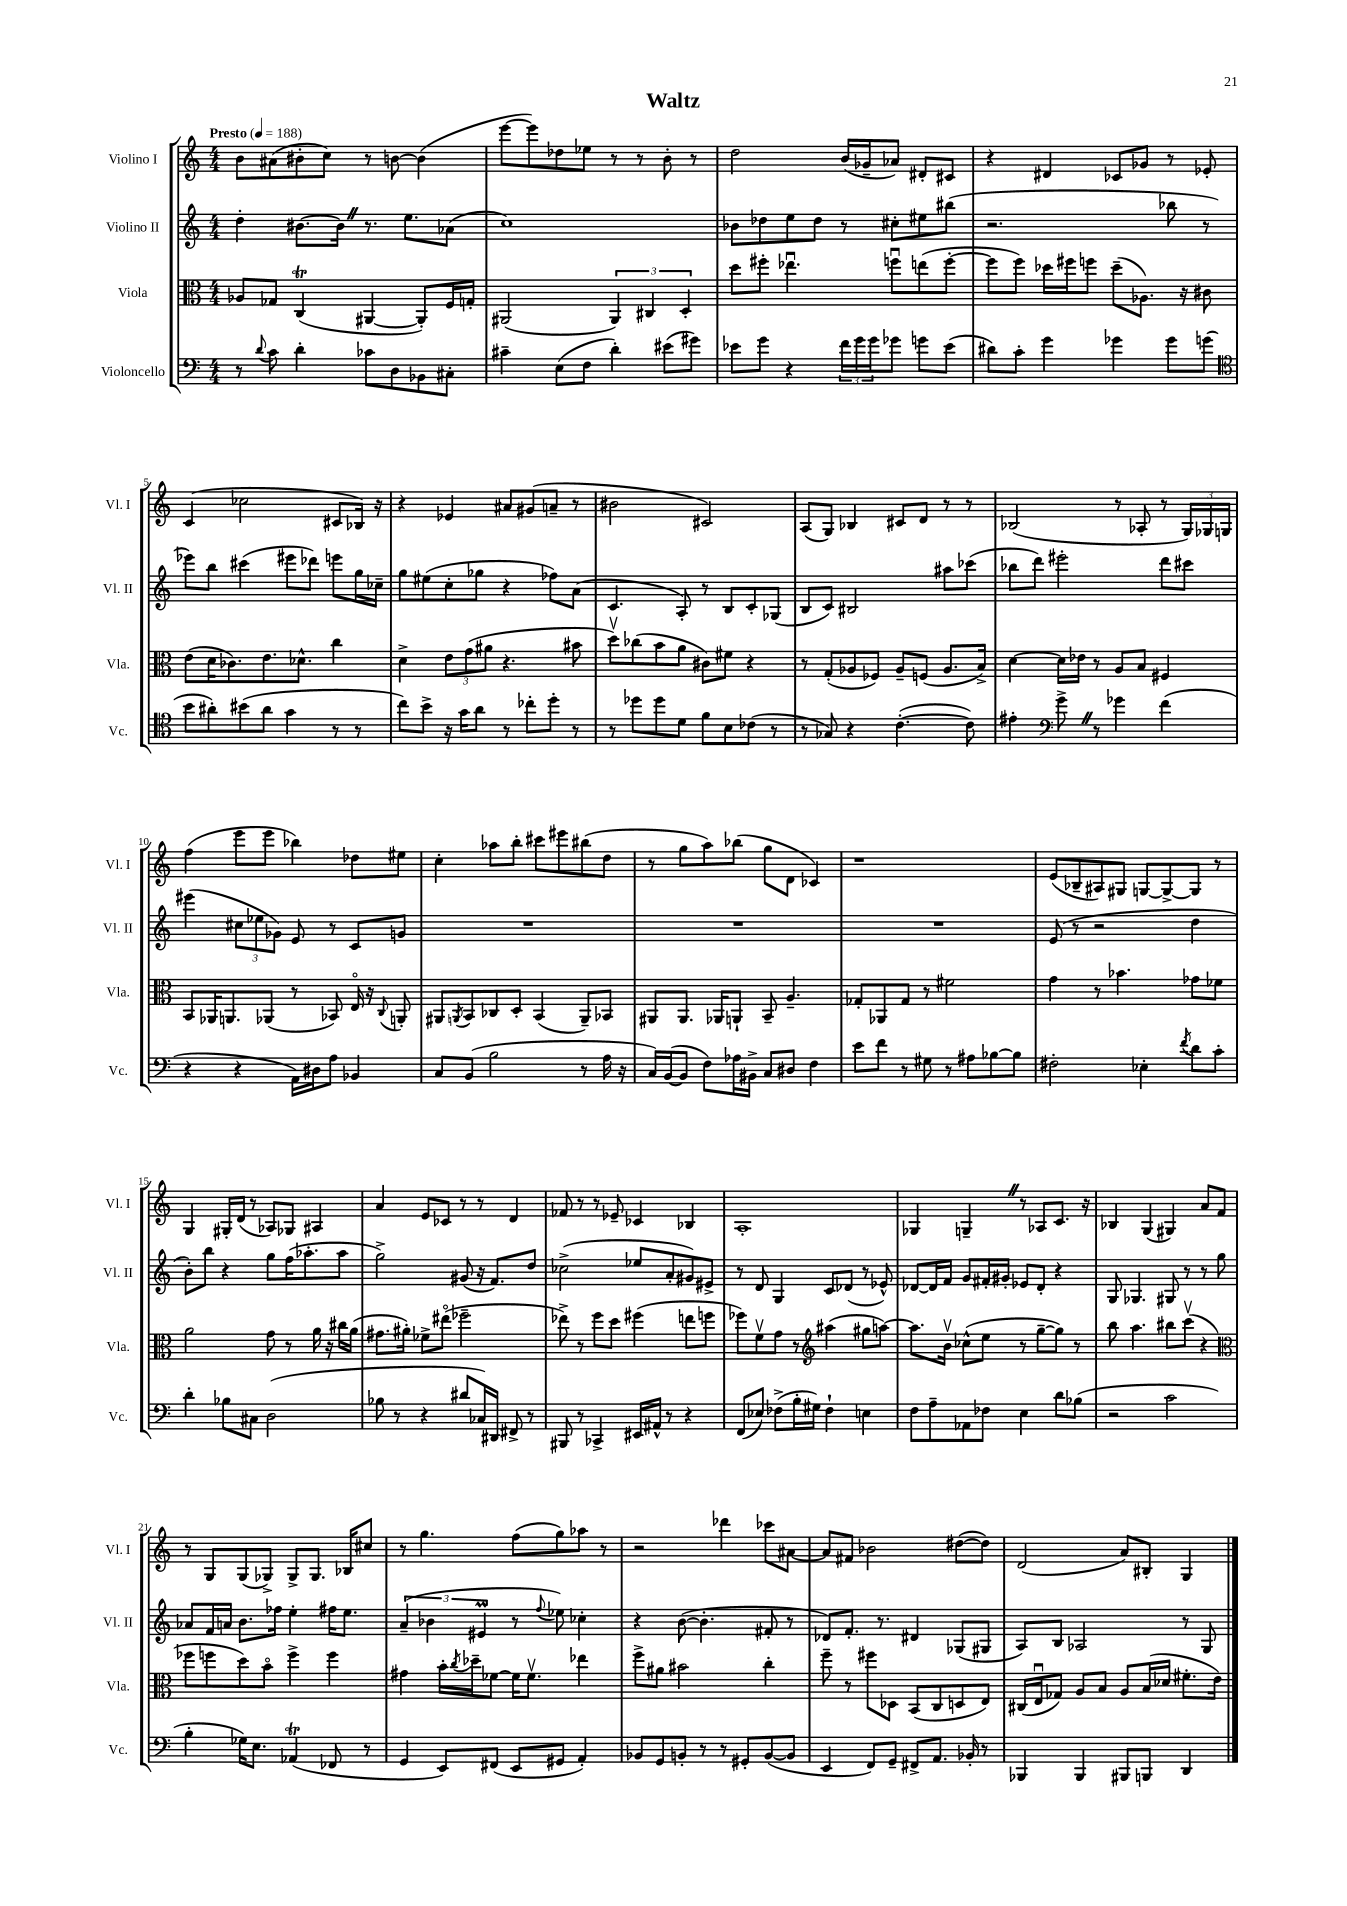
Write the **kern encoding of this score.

**kern	**kern	**kern	**kern
*staff4	*staff3	*staff2	*staff1
*clefF4	*clefC3	*clefG2	*clefG2
*k[]	*k[]	*k[]	*k[]
*M4/4	*M4/4	*M4/4	*M4/4
*MM188	*MM188	*MM188	*MM188
8r	8A-	4dd'	8b
8qqd	.	.	.
8c	8G-	.	(8a#
4d'	(4C	[8.b#	8b#'
.	.	.	8cc)
.	.	16b#]	.
8c-	[4AA#	8.r	8r
8D	.	.	[8b
.	.	8.ee	.
8BB-	8AA#'])	.	(4b]
8C#'	16F	(8a-	.
.	16G'	.	.
=	=	=	=
4c#~	(2AA#	1cc)	[8eee
.	.	.	8eee])
(8E	.	.	8dd-
8F	.	.	8ee-
4d')	6AA#)	.	8r
.	.	.	8r
.	6C#	.	.
(8e#	.	.	8b'
.	6D'	.	.
8g#)	.	.	8r
=	=	=	=
8e-	8dd	8b-	2dd
8g	8ff#'	8dd-	.
4r	4.ee-u	8ee	.
.	.	8dd-	.
24f	.	8r	(16b
24g	.	.	.
.	.	.	16g-~
24g	.	.	.
8g-	8ffu	8cc#'	8a-)
8g	(8ee	8ee#	8d#'
(8e-	[8ff'	(8bb#	8c#
=	=	=	=
8d#)	8ff]	2.r	4r
8c'	8ff)	.	.
4g	16dd-	.	4d#
.	16ff#	.	.
.	8ff	.	.
4g-	(8dd-~	.	8c-
.	8.A-)	.	8g-
8g-	.	8bb-	8r
.	16r	.	.
(8g	8c#	8r	8e-'
=	=	=	=
*clefC4	*	*	*
8b	(8e	8eee-)	(4c
8a#')	16d	8bb	.
.	8.c-)	.	.
(8b#	.	(4ccc#	2cc-
8a#	8.e	.	.
4g	.	8eee#	.
.	8.d-^^	.	.
.	.	8ddd-)	.
8r	4cc	8eee	8c#
8r	.	16gg	16B-)
.	.	16cc-~	16r
=	=	=	=
8cc)	4d^	8gg	4r
8b^	.	(8ee#	.
16r	12e	8cc'	4e-
16g	.	.	.
.	(12g	.	.
8a	.	8gg-	.
.	12a#	.	.
8r	4.r	4r	8a#
8cc-'	.	.	(8g#
8dd'	.	8ff-)	8a~
8r	8b#	(8a	8r
=	=	=	=
8r	8ddv)	4.c	2b#
8dd-	(8cc-	.	.
8dd-	8b	.	.
8d	8a	8A')	.
8f	8c#)	8r	2c#)
8B	8f#	8B	.
(8c-	4r	8c'	.
8r	.	(8G-	.
=	=	=	=
8r	8r	8B	(8A
8G-)	(8G'	8c)	8G)
4r	8A-	2B#	4B-
.	8F-)	.	.
([4.c'	8A-~	.	8c#
.	(8F	.	8d
.	8.A-	8aa#	8r
8c])	.	(8ccc-	8r
.	16B^)	.	.
=	=	=	=
4e#'	[4d	8bb-	(2B-
.	.	8ddd)	.
*clefF4	*	*	*
8g^	16d]	2eee#'	.
.	16e-	.	.
8r	8r	.	.
4g-	8A	.	8r
.	8B	.	8A-'
(4f	4F#	8ddd	8r
.	.	8ccc#	24G)
.	.	.	24G-
.	.	.	24G
=	=	=	=
4r	8BB	(4eee#	(4ff
.	16AA-	.	.
.	8.AA	.	.
4r	.	12cc#	8eee
.	.	12ee-	.
.	(8AA-	.	8eee
.	.	12g-)	.
16AA)	8r	8e	4bb-)
16D#	.	.	.
8A	8BB-)	8r	.
4BB-	16Eo	8c	8dd-
.	16r	.	.
.	8qqC	.	.
.	8AA'	8g	8ee#
=	=	=	=
8C	8AA#	1r	4cc'
.	8qAA	.	.
(8BB	8BB	.	.
2B	8C-	.	8aa-
.	8D'	.	8bb'
.	(4BB	.	8ccc#
.	.	.	8eee#
8r	8AA~)	.	(8bb#
16A	8BB-	.	8dd
16r	.	.	.
=	=	=	=
16C)	8AA#	1r	8r
([16BB	.	.	.
8BB]	8.AA#	.	8gg
8F)	.	.	8aa)
.	16AA-	.	.
16A-	8AA`	.	(8bb-
16BB#^	.	.	.
8C	8BB~	.	8gg
8D#	4.A~	.	8d
4F	.	.	4c-)
=	=	=	=
8e	8G-'	1r	1r
8f	8AA-	.	.
8r	8G-	.	.
8G#	8r	.	.
8r	2f#	.	.
8A#	.	.	.
[8B-	.	.	.
8B-]	.	.	.
=	=	=	=
2F#'	4g	(8e	(8e
.	.	8r	8B-~
.	8r	2r	8A#)
.	4.b-	.	8G#
4E-'	.	.	[8G
.	.	.	8G^_
8qf	.	.	.
8d	8g-	4dd	8G]
8c'	8f-	.	8r
=	=	=	=
4d'	2a	8b')	4G
.	.	8bb	.
8B-	.	4r	16G#'
.	.	.	(16d
8C#	.	.	8r
(2D	8g	8gg	8A-)
.	8r	(16ff	8G-
.	.	8.aa-'	.
.	16a	.	4A#
.	16r	.	.
.	16cc#	8aa-	.
.	(16a	.	.
=	=	=	=
8B-	8.g#	2gg^)	4a
8r	.	.	.
.	16a#')	.	.
4r	8f-^	.	8e
.	(8ee#o	.	8c-
8d#	2ff-~	(8g#	8r
16C-)	.	16r	8r
16DD#	.	8.f)	.
8FF#^	.	.	4d
8r	.	8dd	.
=	=	=	=
8BBB#	8ee-^)	(2cc-^	8f-
8r	8r	.	8r
4CC-^	8ff	.	8r
.	8dd	.	8e-~
16EE#	(4ff#	8ee-	4c-
16AA#^^	.	.	.
8r	.	8a'	.
4r	8ee	8g#)	4B-
.	8ff	8e#^	.
=	=	=	=
(8FF	8ff-)	8r	1A'
8E-)	8fv	8d	.
(8F-^	8g	4G	.
16B'	8r	.	.
16G#)	.	.	.
*	*clefG2	*	*
4F-`	(4aa#	8c	.
.	.	(8d-	.
4E	8gg#	8r	.
.	[8aa)	8e-^^)	.
=	=	=	=
8F	8.aa]	[8d-	4G-
8A~	.	16d-]	.
.	16bv	16f	.
8AA-	(8cc-^^	8g	4G~
8F-	8ee	16f#'	.
.	.	16g#'	.
4E	8r	8e-	8r
.	[8gg~	8d-'	8A-
8d	8gg])	4r	8.c
(8B-	8r	.	.
.	.	.	16r
=	=	=	=
2r	8bb	8G	4B-
.	4.aa	4.G-	.
.	.	.	(4G
2c	8bb#	8G#	4G#)
.	(8cccv	8r	.
.	4r	8r	8a
.	.	8gg	8f
=	=	=	=
*	*clefC3	*	*
4B'	8ff-	8a-	8r
.	8ff	16f	8G
.	.	16a	.
16G-)	8dd)	8.b	(8G
8.E	.	.	.
.	8bo	.	8G-^)
.	.	16ff-	.
(4AA-	4ff^	4ee'	8G-^
.	.	.	8.G-
8FF-	4ff	16ff#	.
.	.	8.ee	16B-
8r	.	.	8cc#
=	=	=	=
4GG	4g#	(6a~	8r
.	.	.	4.gg
.	.	6b-	.
8EE)	16b'	.	.
.	8qcc	.	.
.	16dd-~	.	.
.	.	6e#	.
(8FF#	[8f-	.	.
8EE	16f-]	8r	(8ff
.	8.f-v	.	.
.	.	8qqff	.
8GG#	.	8ee-)	8gg)
4AA')	4ee-	4cc-'	8aa-
.	.	.	8r
=	=	=	=
8BB-	8ff^	4r	2r
8GG	8a#	.	.
8BB'	2b#	([8b	.
8r	.	4.b']	.
8r	.	.	4ddd-
8GG#'	.	.	.
([8BB	4cc'	8f#'	8ccc-
8BB]	.	8r	[8a#
=	=	=	=
4EE	8ff~	8d-)	8a#]
.	8r	8.f'	8f#
8FF)	8ff#	.	2b-
.	.	8.r	.
8GG~	8D-	.	.
8FF#^	(8BB	4d#	.
8.AA	8C	.	.
.	8D	(8G-	([8dd#
16BB-'	.	.	.
8r	8E)	8G#	8dd#])
=	=	=	=
4BBB-	(16C#	8A)	(2d
.	16Eu	.	.
.	8G-)	8B	.
4BBB-	8A	2A-	.
.	8B	.	.
8BBB#	8A	.	8a)
8BBB	(16B	.	8B#'
.	16d-	.	.
4DD	8.f#'	8r	4G
.	.	8G	.
.	16e)	.	.
==	==	==	==
*-	*-	*-	*-
